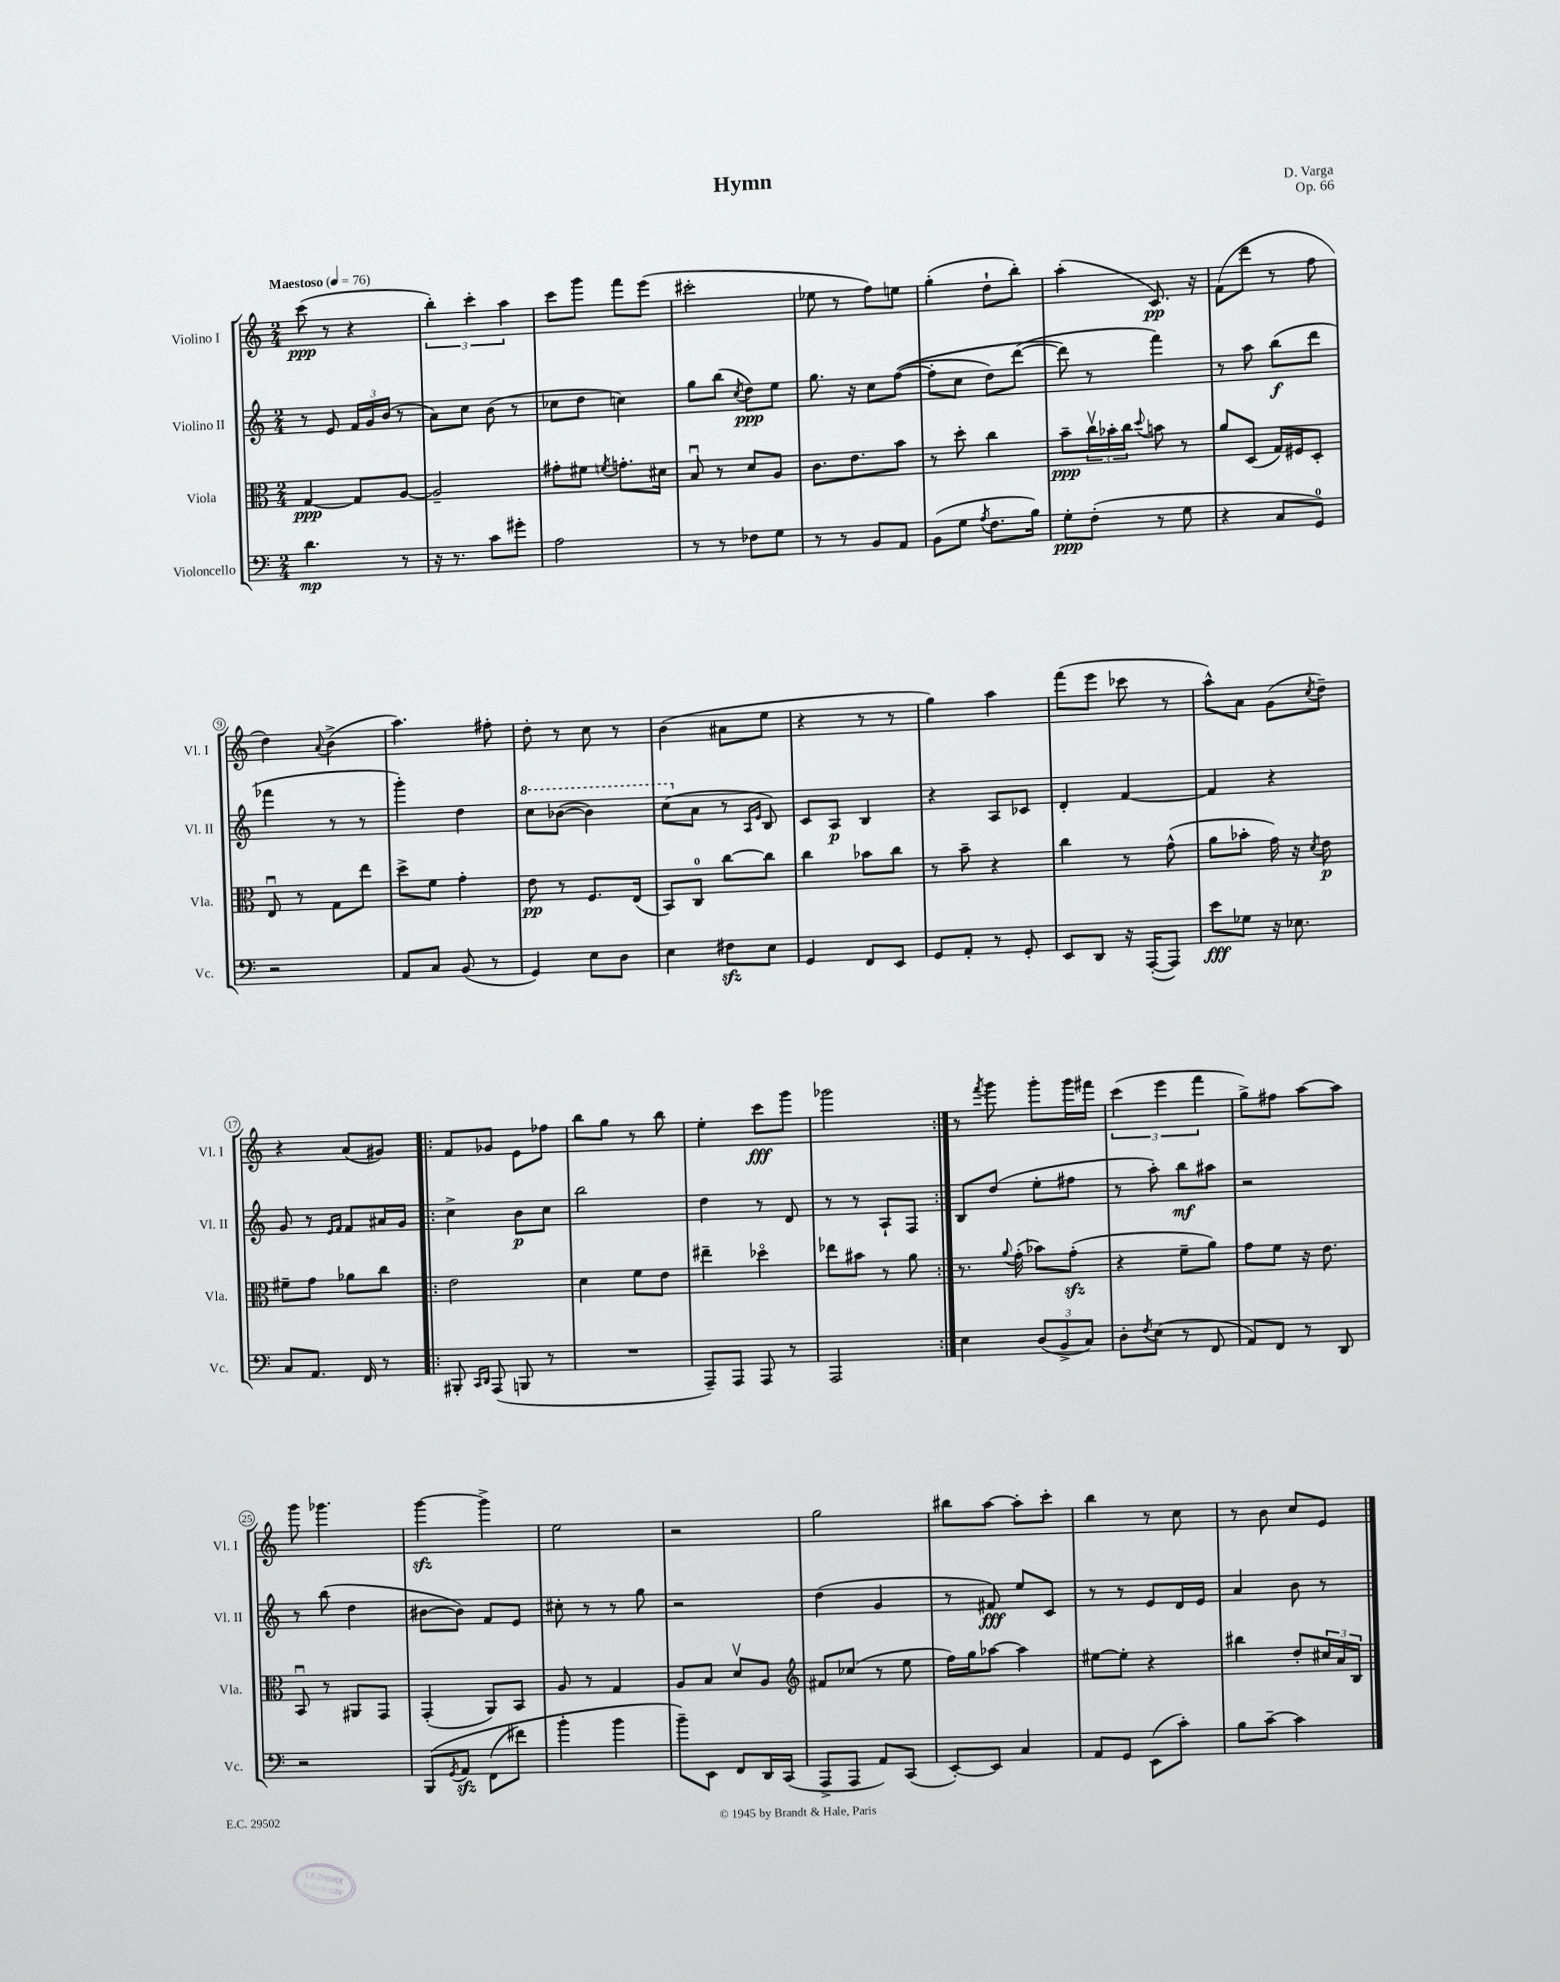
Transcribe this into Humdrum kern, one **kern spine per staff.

**kern	**kern	**kern	**kern
*staff4	*staff3	*staff2	*staff1
*clefF4	*clefC3	*clefG2	*clefG2
*k[]	*k[]	*k[]	*k[]
*M2/4	*M2/4	*M2/4	*M2/4
*MM76	*MM76	*MM76	*MM76
4.d	[4G	8r	(8ccc
.	.	8e	8r
.	8G]	24f	4r
.	.	24g	.
.	.	(24b	.
8r	[8A	8r	.
=	=	=	=
16r	2A~]	8a)	6bb')
8.r	.	.	.
.	.	8cc	.
.	.	.	6ccc'
8c	.	(8b	.
.	.	.	6aa
8g#'	.	8r	.
=	=	=	=
2A	8g#'	8cc-	8ccc
.	8f#	8dd	8ggg
.	8qf	.	.
.	8.g'	4cc)	8fff
.	.	.	(8eee
.	16d#	.	.
=	=	=	=
8r	8Bu	8gg	2ccc#'
8r	8r	(8bb	.
.	.	8qcc	.
8F-	8d	8dd)	.
8G	8A	8ee	.
=	=	=	=
8r	8.c	8.gg	8ee-
8r	.	.	8r
.	8.e	16r	.
8BB	.	8cc	8ff)
8AA	8b	&(([8ff	8ee
=	=	=	=
(8BB	8r	8ff']	(4gg'
8G	8dd'	8cc	.
8qA	.	.	.
8.F	4cc	8dd)	8dd`
.	.	([8ddd	8bb')
16B)	.	.	.
=	=	=	=
8G'	8b~	8ddd]&)	(4aa'
(8F'	24ccv	8r	.
.	24b-'	.	.
.	24cc	.	.
.	8qqdd	.	.
8r	8b	4fff)	8.c)
8G	8r	.	.
.	.	.	16r
=	=	=	=
4r	8a	8r	(8f
.	(8D	8aa	8ddd
8C	16G)	(8bb	8r
.	16F#	.	.
8GG)	8D'	8ddd	8ff
=	=	=	=
2r	8Eu	4fff-	4dd)
.	8r	.	.
.	.	.	8qqa
.	8G	8r	(4b^
.	8ee	8r	.
=	=	=	=
8AA	8dd^	4ggg')	4.aa)
8C	8f	.	.
(8BB	4g'	4dd	.
8r	.	.	8ff#'
=	=	=	=
4GG)	8e	8ccc	8dd'
.	8r	([8bb-	8r
8E	8.F	4bb-])	8cc
8D	.	.	8r
.	(16E	.	.
=	=	=	=
4E	8BB)	(8ccc	(4b
.	8C	8a	.
8F#	[8cc	8r	8a#
.	.	16qqA	.
.	.	16qqe	.
8E	8cc]	8B)	8ee
=	=	=	=
4GG	4cc	8c	4r
.	.	8A	.
8FF	8b-	4B	8r
8EE	8cc	.	8r
=	=	=	=
8GG	8r	4r	4gg)
8AA'	8b~	.	.
8r	4r	8A	4aa
8GG'	.	8c-	.
=	=	=	=
8EE	4cc	4d'	(8fff
8DD	.	.	8eee
16r	8r	[4f	8ccc-
([16AAA'	.	.	.
8AAA])	(8g^^	.	8r
=	=	=	=
8e	8a	4f]	8aa^^)
8G-	8b-'	.	8a
16r	16g)	4r	(8g
8.E-	16r	.	.
.	8qd	.	8qcc
.	8e	.	8dd~)
=	=	=	=
8C	8f#~	8g	4r
8.AA	8g	8r	.
.	.	16qqe	.
.	.	16qqf	.
.	8a-	8f	(8a
16FF	.	.	.
8r	8cc	16a#	8g#)
.	.	16g	.
=!|:	=!|:	=!|:	=!|:
8BBB#'	2e	4cc^	8f
16qqCC	.	.	.
16qqDD	.	.	.
(8AAA	.	.	8g-
8BBB	.	8b	8e
8r	.	8cc	8ff-
=	=	=	=
2r	4d	2bb	8bb
.	.	.	8gg
.	8f	.	8r
.	8e	.	8bb
=	=	=	=
8AAA~)	4ee#~	4dd	4ee'
8AAA	.	.	.
8AAA	4dd-o	8r	8ccc
8r	.	8d	8ggg
=	=	=	=
2AAA	8ee-	8r	2ggg-
.	8b#	8r	.
.	8r	8A`	.
.	8a	8F	.
=:|!	=:|!	=:|!	=:|!
4E	8.r	8B	8r
.	.	.	8qfff
.	.	(8dd	8ggg
.	8qqa	.	.
.	(16g'	.	.
(12D	8b-)	8ee'	8ggg'
12BB^	.	.	.
.	(8g'	8ff#	16ggg
12C)	.	.	.
.	.	.	16fff#
=	=	=	=
8D'	4r	8r	(6ccc
8qF	.	.	.
(8E	.	8aa')	.
.	.	.	6eee
8r	8f~	8bb	.
.	.	.	6fff
8FF	8a)	8aa#	.
=	=	=	=
8AA)	8g	2r	8gg^)
8FF	8f	.	8ff#
8r	16r	.	[8aa
.	8.e	.	.
8DD	.	.	8aa]
=	=	=	=
2r	8BBu	8r	8ggg
.	8r	(8bb	4.ggg-
.	8AA#	4dd	.
.	8GG	.	.
=	=	=	=
&(8BBB	(4GG'	[8b#	[4ggg
8qGG	.	.	.
8AA	.	8b#])	.
(8FF	8AA)	8f	4ggg^]
8f#)	8BB	8e	.
=	=	=	=
4b'	8A	8cc#'	2ee
.	8r	8r	.
4b	4G	8r	.
.	.	8gg	.
=	=	=	=
8b~&)	8A	2r	2r
8EE	8B	.	.
8FF	8dv	.	.
16DD	8A	.	.
(16CC	.	.	.
=	=	=	=
*	*clefG2	*	*
8AAA^	8f#	(4dd	2gg
8AAA	(8cc-	.	.
8AA)	8r	4g	.
(8CC	8ee	.	.
=	=	=	=
[8EE')	16ff)	8r	8bb#
.	16gg	.	.
8EE]	[8aa-	8f#)	[8aa
4C	4aa-]	8ee	8aa']
.	.	8c	8ccc'
=	=	=	=
8AA	[8ee#	8r	4bb
8GG	8ee#']	8r	.
(8EE	4r	8e	8r
8c')	.	16d	8cc
.	.	16e	.
=	=	=	=
8B	4bb#	4a	8r
[8c~	.	.	8b
4c]	8dd'	8b	8cc
.	24cc#	8r	8e
.	24a	.	.
.	24B	.	.
==	==	==	==
*-	*-	*-	*-
